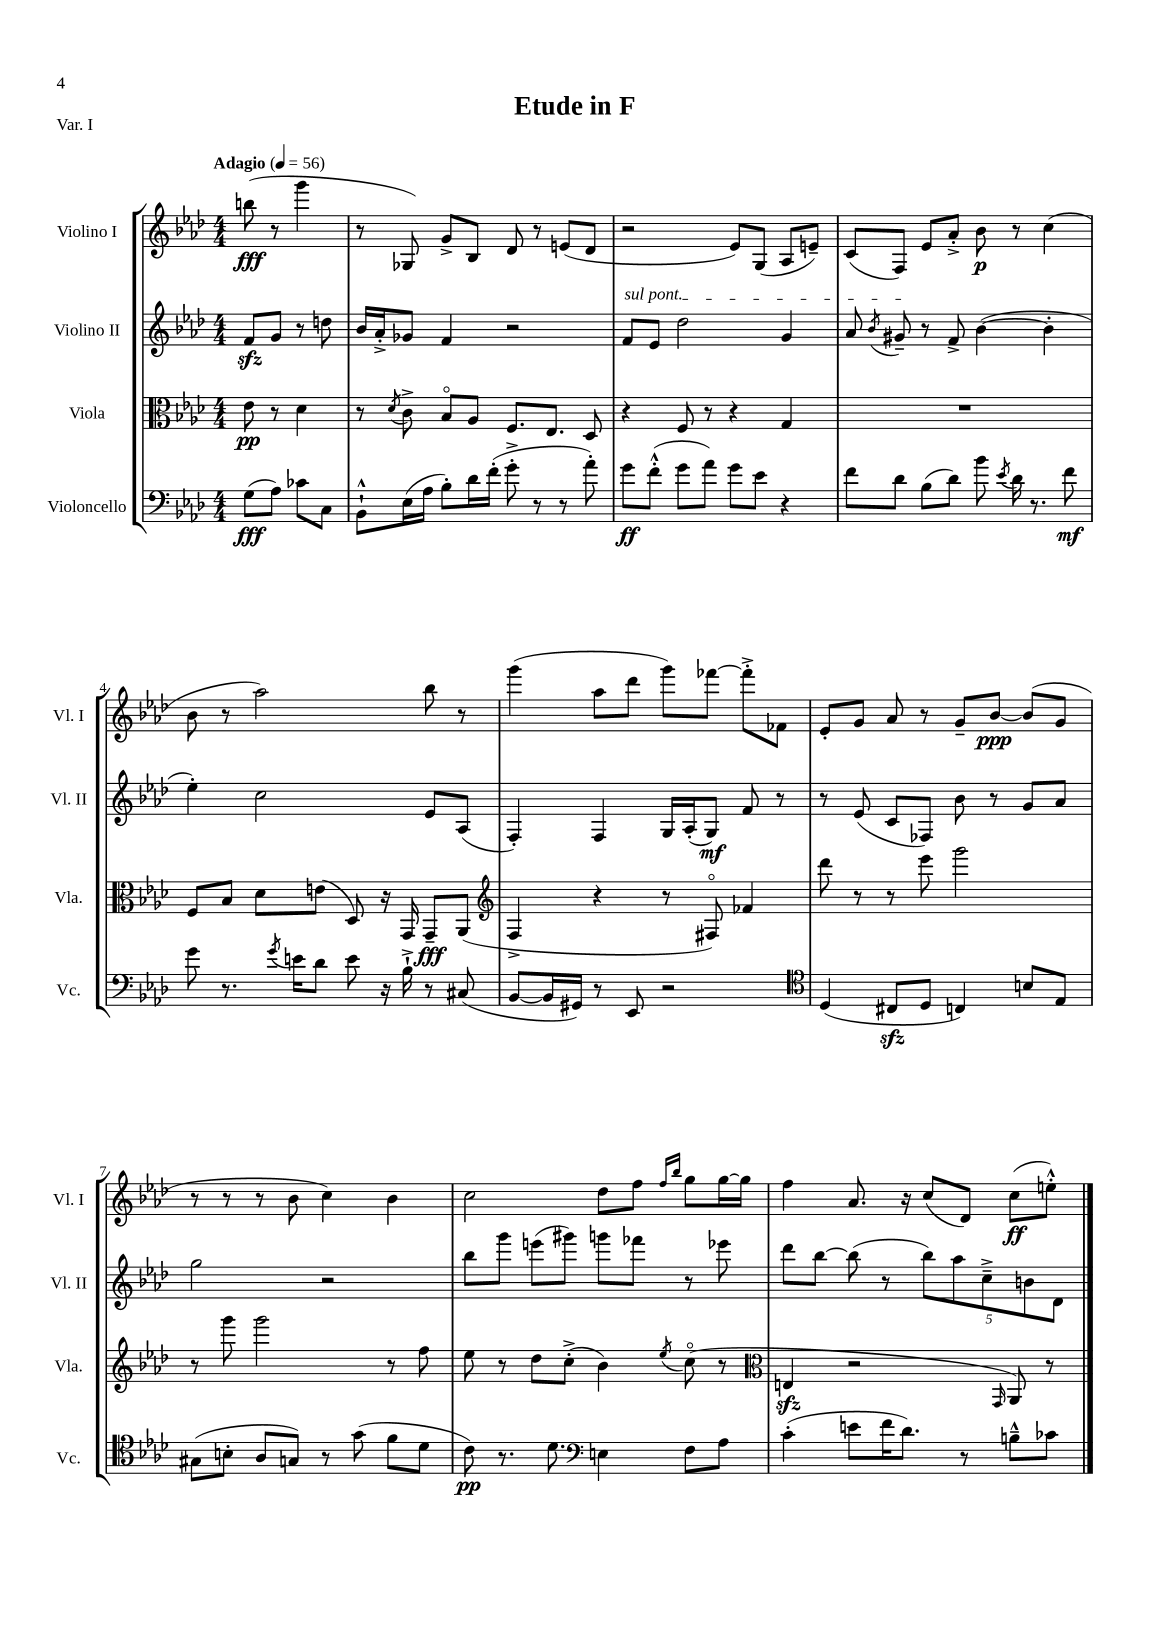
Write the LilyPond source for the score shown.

\header { title = "Etude in F" piece = "Var. I" }
<<
\new StaffGroup <<
\new Staff = "s0" \with { instrumentName = "Violino I" shortInstrumentName = "Vl. I" } {
    \clef treble \key aes \major \numericTimeSignature \time 4/4 \partial 2 \tempo "Adagio" 4 = 56
    \autoBeamOff b''8\fff( r8 g'''4 |
    r8 ges8) g'8[-> bes8] des'8 r8 e'8[( des'8] |
    r2 ees'8[) g8]( aes8[ e'8]--) |
    c'8[( f8]) ees'8[ aes'8]-.-> bes'8\p r8 c''4( |
    bes'8 r8 aes''2) bes''8 r8 |
    g'''4( aes''8[ des'''8] g'''8[) fes'''8]~ fes'''8[-.-> fes'8] |
    ees'8[-. g'8] aes'8 r8 g'8[-- bes'8]~\ppp bes'8[( g'8] |
    r8 r8 r8 bes'8 c''4) bes'4 |
    c''2 des''8[ f''8] \grace { f''16[ bes''16] } g''8[ g''16~ g''16] |
    f''4 aes'8. r16 c''8[( des'8]) c''8[\ff( e''8]-.-^) \bar "|." |
}
\new Staff = "s1" \with { instrumentName = "Violino II" shortInstrumentName = "Vl. II" } {
    \clef treble \key aes \major \numericTimeSignature \time 4/4 \partial 2
    \autoBeamOff f'8[\sfz g'8] r8 d''8 |
    bes'16[ aes'16-.-> ges'8] f'4 r2 |
    \once \override TextSpanner.bound-details.left.text = \markup { \italic "sul pont." } f'8[\startTextSpan ees'8] des''2 g'4 |
    aes'8 \acciaccatura { bes'8 } gis'8--\stopTextSpan r8 f'8-> bes'4~( bes'4-. |
    ees''4-.) c''2 ees'8[ aes8]( |
    f4-.) f4 g16[ aes16-.( g8]\mf) f'8 r8 |
    r8 ees'8( c'8[ fes8]) bes'8 r8 g'8[ aes'8] |
    g''2 r2 |
    bes''8[ g'''8] e'''8[( gis'''8]) g'''8[ fes'''8] r8 ees'''8 |
    des'''8[ bes''8]~ bes''8( r8 \tuplet 5/4 { bes''8[) aes''8 c''8---> b'8 des'8] } \bar "|." |
}
\new Staff = "s2" \with { instrumentName = "Viola" shortInstrumentName = "Vla." } {
    \clef alto \key aes \major \numericTimeSignature \time 4/4 \partial 2
    \autoBeamOff ees'8\pp r8 des'4 |
    r8 \acciaccatura { des'8 } c'8-> bes8[\flageolet aes8] f8.[ ees8.] des8 |
    r4 f8 r8 r4 g4 |
    R1 |
    f8[ bes8] des'8[ e'8]( des8) r16 g,16 g,8[--\fff aes,8]( |
    \clef treble f4-> r4 r8 fis8\flageolet) fes'4 |
    des'''8 r8 r8 ees'''8 g'''2 |
    r8 g'''8 g'''2 r8 f''8 |
    ees''8 r8 des''8[ c''8]-.->( bes'4) \acciaccatura { ees''8 } c''8\flageolet( r8 |
    \clef alto e4\sfz r2 \grace { g,16 } aes,8) r8 \bar "|." |
}
\new Staff = "s3" \with { instrumentName = "Violoncello" shortInstrumentName = "Vc." } {
    \clef bass \key aes \major \numericTimeSignature \time 4/4 \partial 2
    \autoBeamOff g8[\fff( aes8]) ces'8[ c8] |
    bes,8[-!-^ ees16( aes16] bes8[-.) des'16 f'16]-.( g'8-.-> r8 r8 aes'8-.) |
    g'8[\ff f'8]-.-^( g'8[ aes'8]) g'8[ ees'8] r4 |
    f'8[ des'8] bes8[( des'8]) bes'8 \acciaccatura { ees'8 } des'16 r8. f'8\mf |
    g'8 r8. \acciaccatura { g'8 } e'16[ des'8] e'8 r16 bes16-!-> r8 cis8( |
    bes,8[~ bes,16 gis,16]) r8 ees,8 r2 |
    \clef tenor des4( cis8[\sfz des8] c4) b8[ ees8] |
    gis8[( b8]-. aes8[ g8]) r8 g'8( f'8[ des'8] |
    c'8\pp) r8. des'8. \clef bass e4 f8[ aes8] |
    c'4-.( e'8[ f'16 des'8.]) r8 b8[---^ ces'8] \bar "|." |
}
>>
>>
